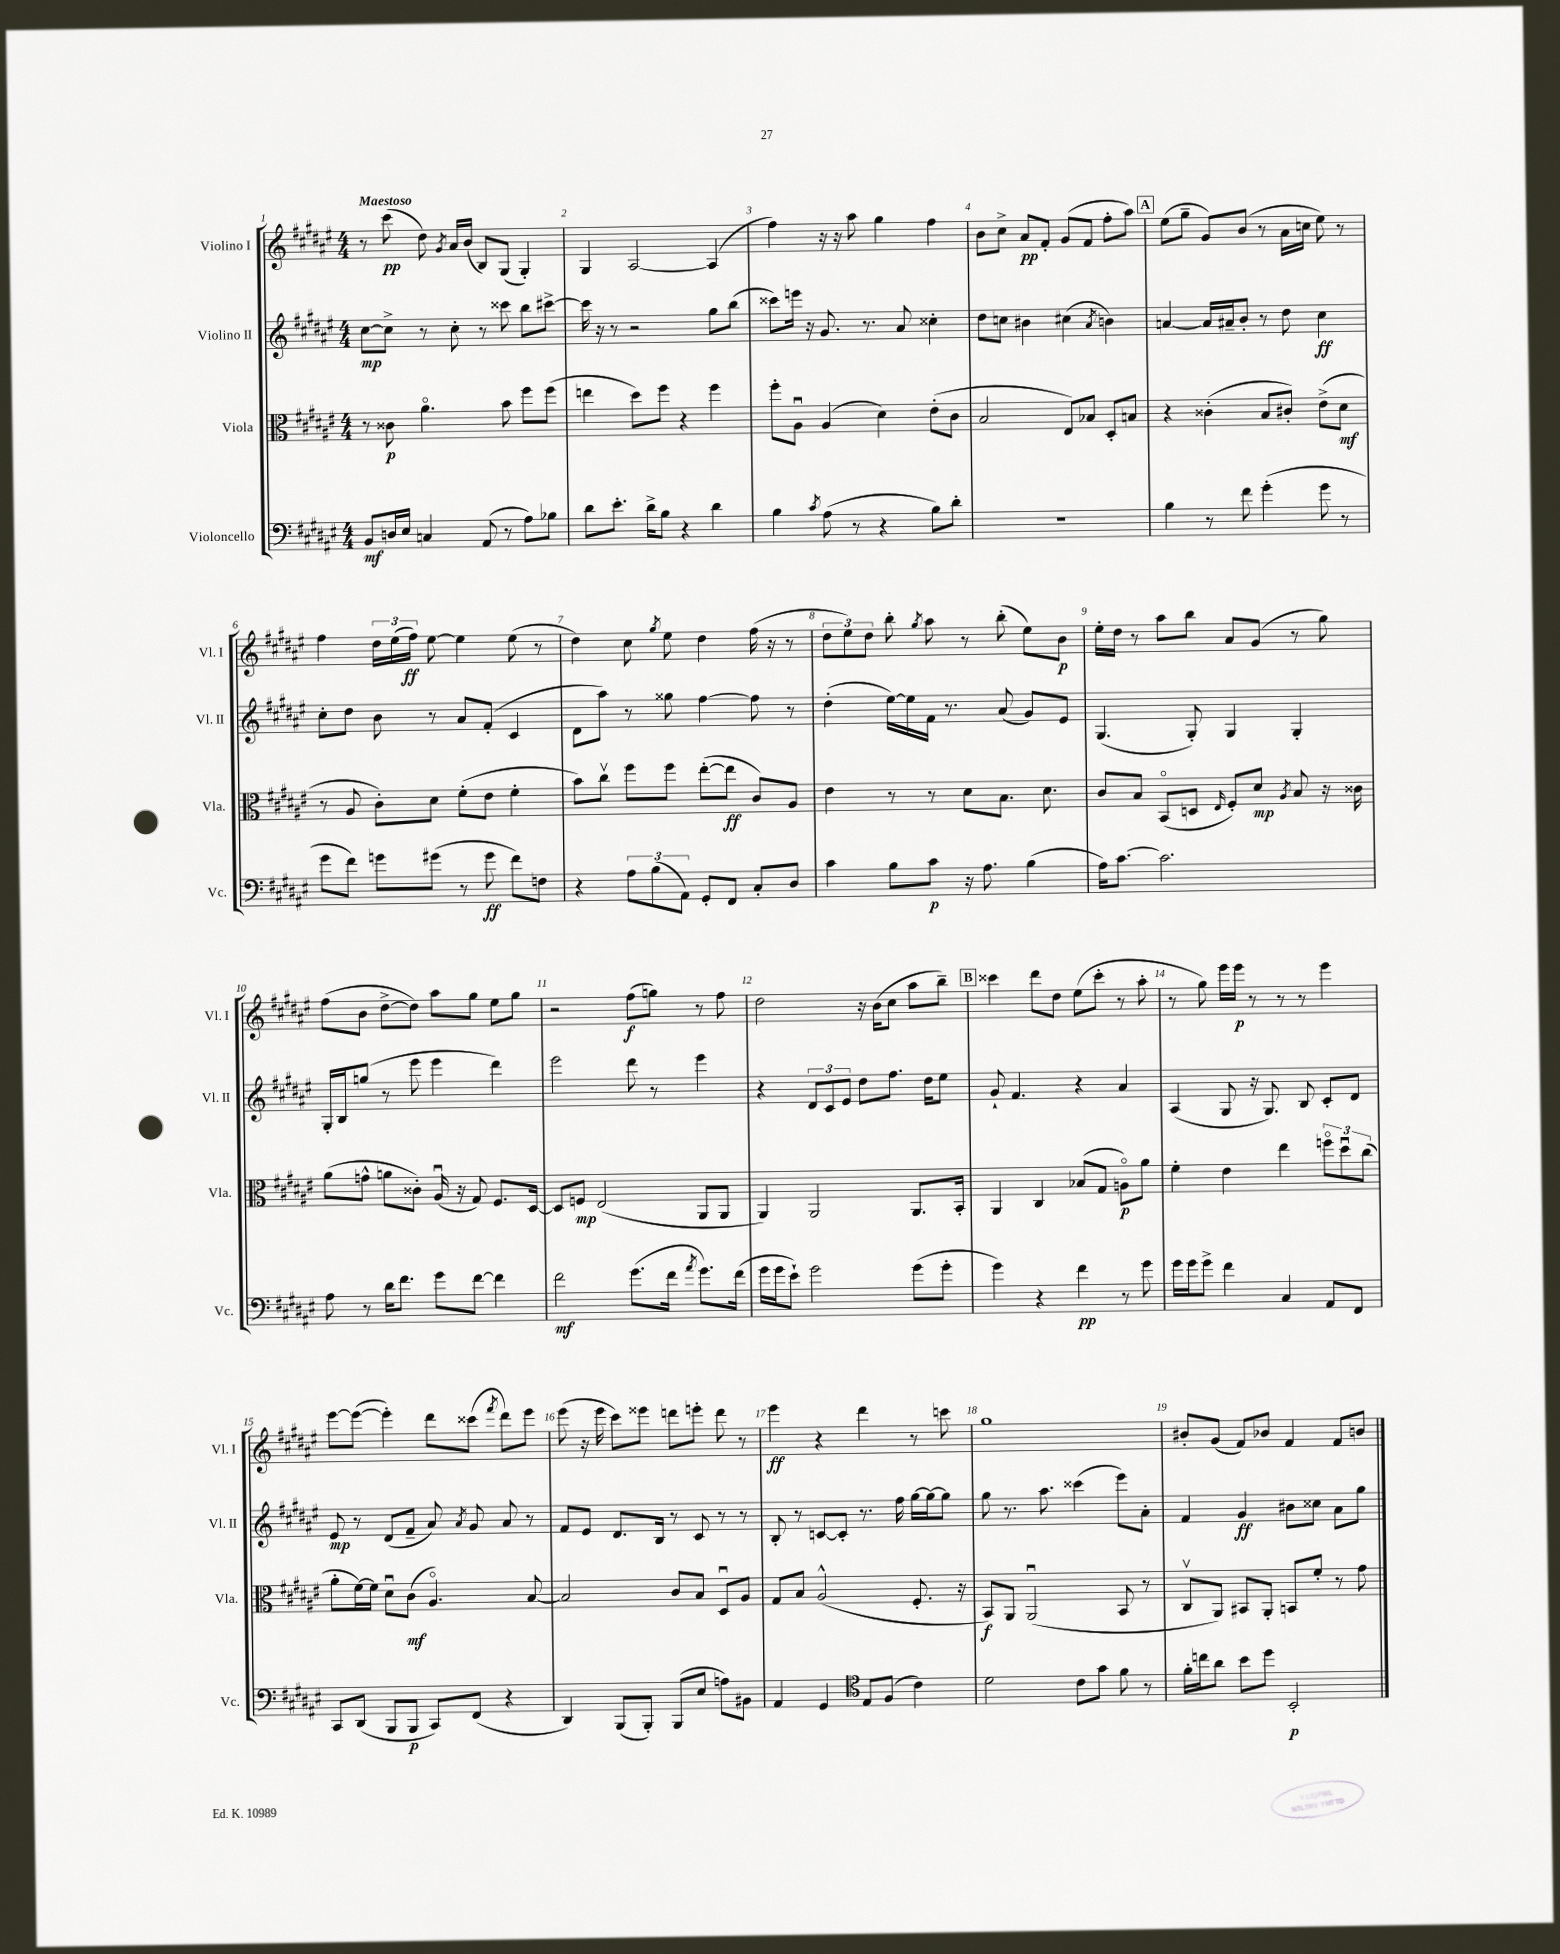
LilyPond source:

<<
\new StaffGroup <<
\new Staff = "s0" \with { instrumentName = "Violino I" shortInstrumentName = "Vl. I" } {
    \clef treble \key fis \major \numericTimeSignature \time 4/4 \tempo "Maestoso"
    \autoBeamOff r8 cis'''8\pp( dis''8) \acciaccatura { gis'8 } ais'16[ b'16]( b8[) gis8]( gis4-.) |
    gis4 ais2~ ais4( |
    fis''4) r16 r16 ais''8 gis''4 fis''4 |
    b'8[ cis''8]-> ais'8[\pp fis'8]-. gis'8[( fis'8] fis''8[-. ais''8]) |
    \mark \markup { \box "A" } eis''8[( gis''8]-- gis'8[) b'8]( r8 ais'16[ c''16] eis''8) r8 |
    fis''4 \tuplet 3/2 { dis''16[ eis''16( fis''16]\ff) } eis''8~ eis''4 eis''8( r8 |
    dis''4) cis''8 \acciaccatura { gis''8 } eis''8 dis''4 fis''16( r16 r8 |
    \tuplet 3/2 { dis''8[ eis''8) dis''8] } b''8-. \acciaccatura { gis''8 } ais''8 r8 b''8-.( eis''8[) b'8]\p |
    eis''16[-. dis''16] r8 ais''8[ b''8] ais'8[ gis'8]( r8 gis''8) |
    fis''8[( b'8] dis''8[~-> dis''8]) ais''8[ gis''8] eis''8[ gis''8] |
    r2 fis''8[\f( g''8]) r8 fis''8 |
    dis''2 r16 b'16[( cis''8] ais''8[ b''8]--) |
    \mark \markup { \box "B" } cisis'''4 dis'''8[ dis''8] eis''8[( cisis'''8]-. r8 ais''8-. |
    r8 gis''8) eis'''16[ eis'''16]\p r8 r8 r8 eis'''4 |
    eis'''8[~ eis'''8]~( eis'''4-.) dis'''8[ cisis'''8]( \acciaccatura { fis'''8 } dis'''8[) eis'''8] |
    eis'''8( r16 eis'''16 cis'''8[) eisis'''8] d'''8[ e'''8]-. d'''8 r8 |
    eis'''4\ff r4 dis'''4 r8 c'''8 |
    gis''1 |
    bis'8[-. gis'8]( fis'8[) bes'8] fis'4 fis'8[ b'8] \bar "|." |
}
\new Staff = "s1" \with { instrumentName = "Violino II" shortInstrumentName = "Vl. II" } {
    \clef treble \key fis \major \numericTimeSignature \time 4/4
    \autoBeamOff cis''8[~\mp cis''8]-> r8 cis''8-. r8 cisis'''8 b''8[ cis'''8]~-> |
    cis'''16 r16 r8 r2 gis''8[ b''8]( |
    cisis'''8[) e'''16] r16 gis'8. r8. ais'8 cisis''4-. |
    dis''8[ c''8] bis'4 cis''4( \acciaccatura { ais'8 } b'4) |
    \mark \markup { \box "A" } a'4~ a'16[ ais'16-- b'8]-. r8 dis''8 cis''4\ff |
    cis''8[-. dis''8] b'8 r8 ais'8[ fis'8]-.( cis'4 |
    dis'8[ ais''8]) r8 gisis''8 fis''4~ fis''8 r8 |
    dis''4-.( eis''16[~) eis''16 fis'16] r8. ais'8( gis'8[) eis'8] |
    gis4.( gis8-.) gis4 gis4-. |
    gis16[-. b16 g''8]( r8 eis'''8 eis'''4 dis'''4) |
    eis'''2 dis'''8 r8 eis'''4 |
    r4 \tuplet 3/2 { dis'8[ cis'8 eis'8] } dis''8[ fis''8.] dis''16[ eis''8] |
    \mark \markup { \box "B" } gis'8-! fis'4. r4 ais'4 |
    ais4( gis8 r16 gis8.) b8 cis'8[-. dis'8] |
    eis'8\mp r8 dis'8[( fis'8]-- ais'8) \acciaccatura { ais'8 } gis'8 ais'8 r8 |
    fis'8[ eis'8] dis'8.[ b16] r8 cis'8 r8 r8 |
    b8-. r8 c'8[~ c'8]-. r8. fis''16 gis''16[~ gis''16~ gis''8] |
    gis''8 r8. ais''8. cisis'''4( eis'''8[) ais'8]-. |
    fis'4 gis'4\ff bis'8[ cisis''8] ais'8[ gis''8] \bar "|." |
}
\new Staff = "s2" \with { instrumentName = "Viola" shortInstrumentName = "Vla." } {
    \clef alto \key fis \major \numericTimeSignature \time 4/4
    \autoBeamOff r8 cisis'8\p ais'4.\flageolet b'8 fis''8[ fis''8]( |
    e''4 dis''8[) fis''8] r4 fis''4 |
    fis''8[-. ais8]\downbow ais4( dis'4) eis'8[-.( cis'8] |
    b2 eis8[) bes8] dis8[-. b8] |
    \mark \markup { \box "A" } r4 cisis'4-.( b8[ cis'8]-.) eis'8[->( dis'8]\mf |
    r8 ais8 cis'8[-.) dis'8] fis'8[-.( eis'8] fis'4-. |
    b'8[) cis''8]\upbow fis''8[ fis''8] eis''8[~-.( eis''8]\ff cis'8[) ais8] |
    eis'4 r8 r8 dis'8[ b8.] dis'8. |
    cis'8[ b8] b,8[\flageolet( d8] \grace { eis16 } fis8[-.) dis'8]\mp \acciaccatura { ais8 } b8 r16 cisis'16 |
    ais'8[( g'8]-^ a'8[ cisis'8]-.) ais16\downbow( r16 gis8) fis8.[ dis16]~ |
    dis8[ f8]\mp eis2( ais,8[ ais,8] |
    ais,4) ais,2 ais,8.[ b,16]-. |
    \mark \markup { \box "B" } ais,4 cis4 bes8[( gis8] a8[\flageolet\p) ais'8] |
    fis'4-. eis'4 eis''4 \tuplet 3/2 { f''8[\flageolet dis''8\downbow cis''8]( } |
    ais'8[-. fis'16~) fis'16] dis'8[\downbow cis'8]\mf( ais4.\flageolet) b8~ |
    b2 cis'8[ b8] dis8[\downbow ais8] |
    gis8[ b8] ais2-^( fis8.-. r16 |
    b,8[\f) ais,8] ais,2\downbow( b,8 r8 |
    cis8[\upbow ais,8]) bis,8[ ais,8]-. b,8[ fis'8]-. r8 gis'8 \bar "|." |
}
\new Staff = "s3" \with { instrumentName = "Violoncello" shortInstrumentName = "Vc." } {
    \clef bass \key fis \major \numericTimeSignature \time 4/4
    \autoBeamOff b,8[\mf d16 eis16] c4 ais,8( r8 ais8[) bes8] |
    dis'8[ eis'8.]-. dis'16[-> b8] r4 dis'4 |
    b4 \acciaccatura { cis'8 } ais8( r8 r4 b8[) dis'8]-. |
    R1 |
    \mark \markup { \box "A" } b4 r8 fis'8 gis'4-.( gis'8 r8 |
    gis'8[ fis'8]) g'8[ gis'8]( r8 gis'8\ff fis'8[) f8] |
    r4 \tuplet 3/2 { ais8[ b8( ais,8]) } gis,8[-. fis,8] cis8[-. dis8] |
    cis'4 b8[ cis'8]\p r16 ais8. b4( |
    ais16[) cis'8.]~ cis'2. |
    ais8 r8 dis'16[ fis'8.] gis'8[ fis'8]~ fis'4 |
    fis'2\mf gis'8.[( fis'16] \acciaccatura { ais'8 } gis'8.[) fis'16]( |
    gis'16[ gis'16 eis'8]-!) gis'2 gis'8[( gis'8]-. |
    \mark \markup { \box "B" } gis'4) r4 fis'4\pp r8 gis'8 |
    gis'16[ gis'16 gis'8]-> fis'4 cis4 ais,8[ fis,8] |
    cis,8[ dis,8]( b,,8[ b,,8]\p cis,8[) fis,8]( r4 |
    dis,4) b,,8[( b,,8]-.) b,,8[( eis8] a8[) bis,8] |
    ais,4 gis,4 \clef tenor eis8[ fis8]( cis'4) |
    dis'2 cis'8[ gis'8] fis'8 r8 |
    fis'16[-. c''16 ais'8] b'8[ dis''8] b,2-.\p \bar "|." |
}
>>
>>
\layout { \context { \Score \override BarNumber.break-visibility = ##(#f #t #t) barNumberVisibility = #all-bar-numbers-visible } }
